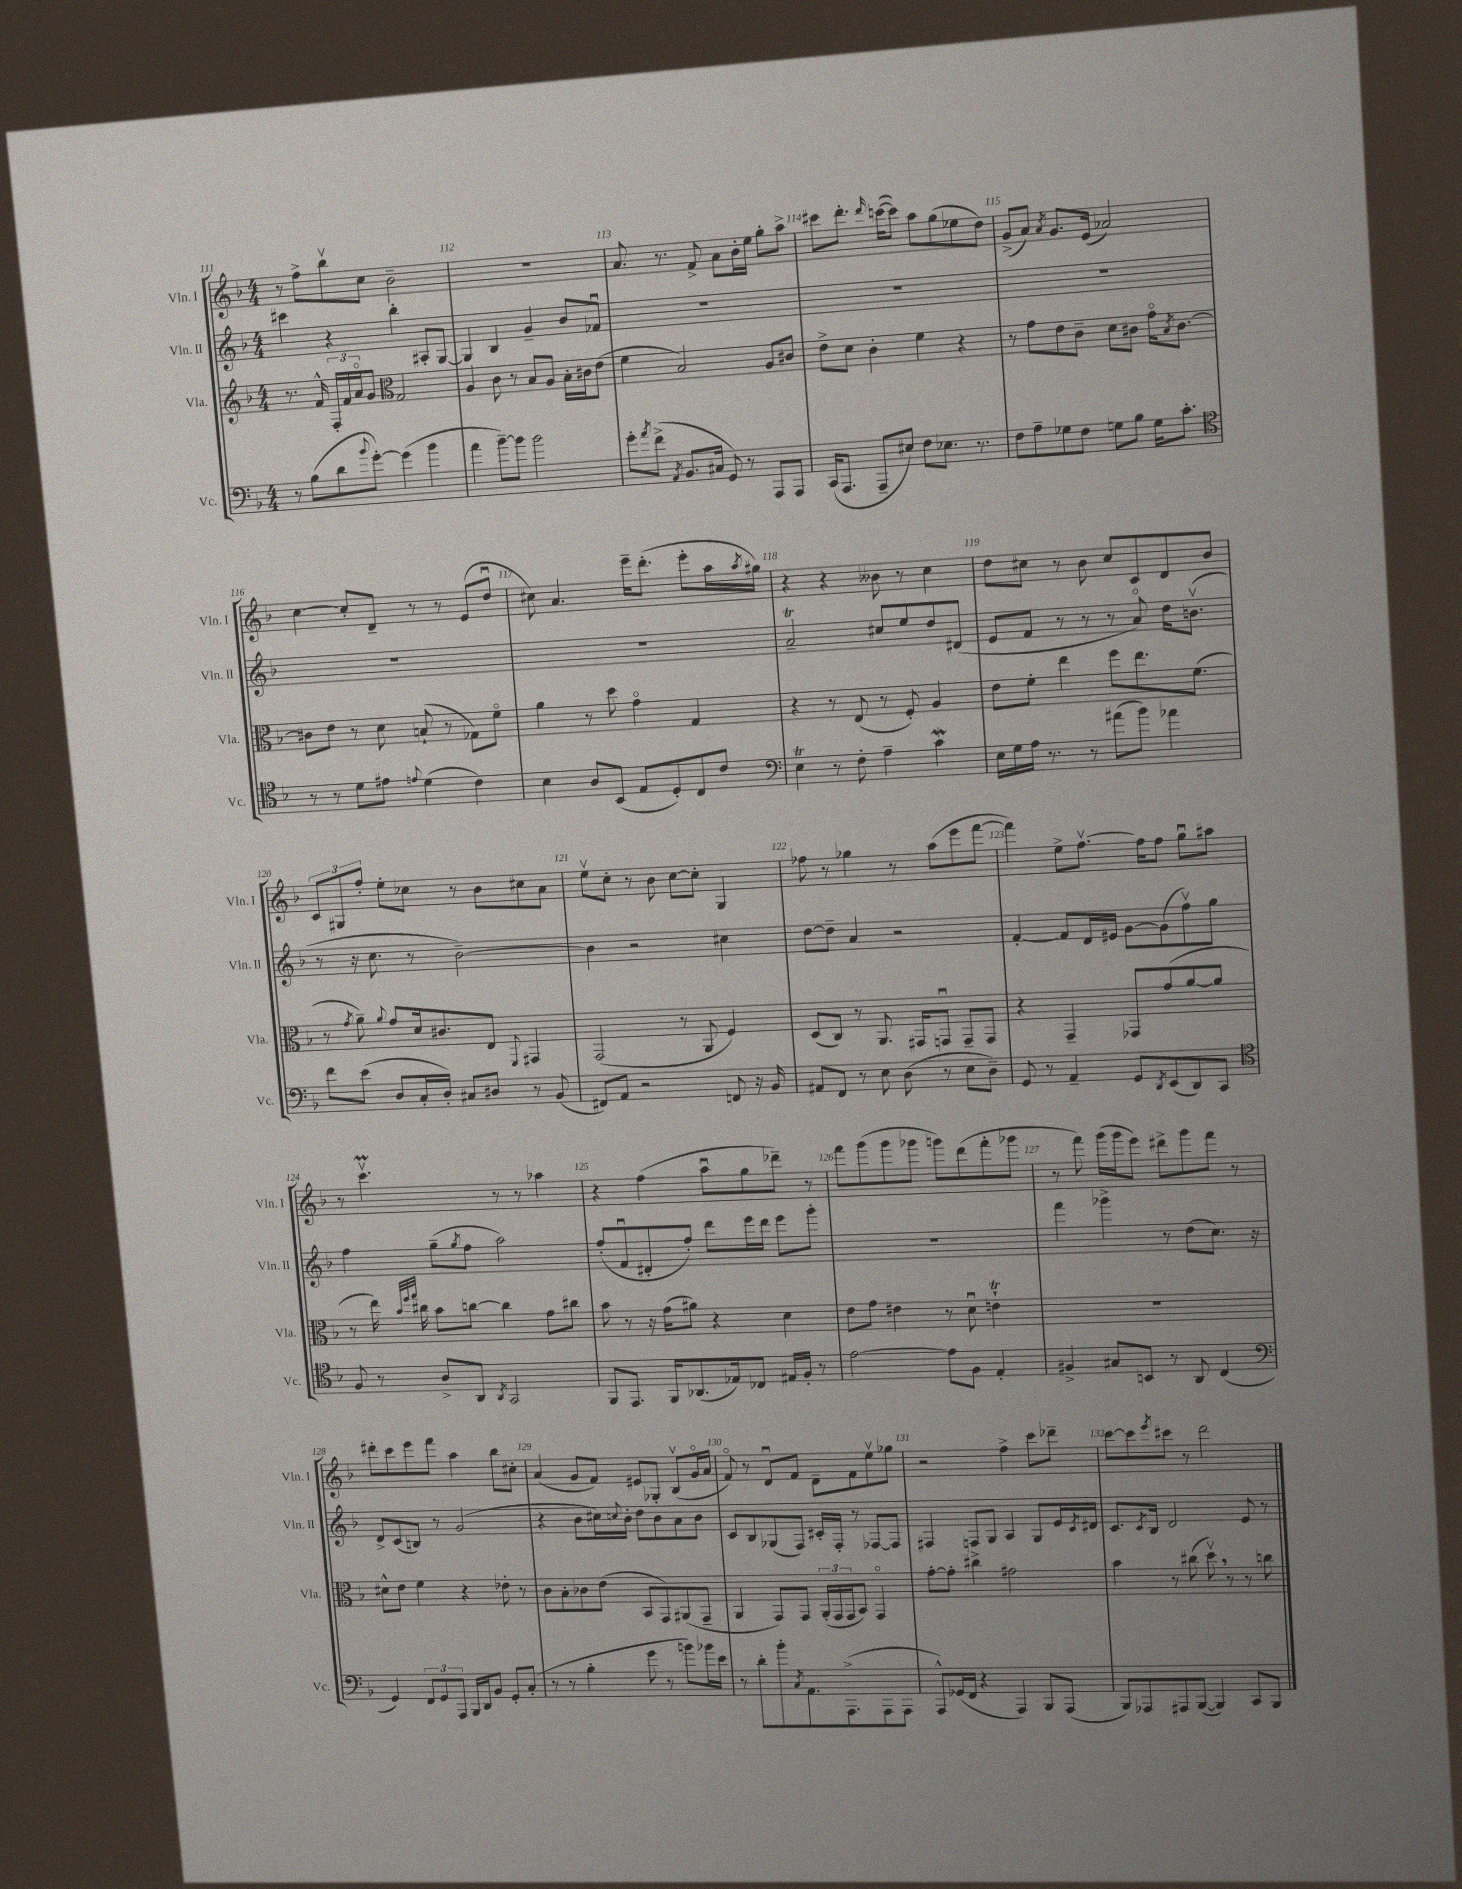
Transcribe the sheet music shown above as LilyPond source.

<<
\new StaffGroup <<
\new Staff = "s0" \with { instrumentName = "Vln. I" shortInstrumentName = "Vln. I" } {
    \clef treble \key f \major \numericTimeSignature \time 4/4
    r8 f''8-> bes''8\upbow c''8 bes'2-- |
    R1 |
    a'8. r8. f'8-> a'8 bes'16-. e''16 g''8-. a''8-> |
    cis'''8 d'''8.-. \grace { d'''16 } c'''16~( c'''8) a''8 g''8( ees''8 d''8) |
    g'8->( a'8) \acciaccatura { a'8 } g'8. e'16( aes'2) |
    c''4~ c''8-. d'8-- r8 r8 e'8( d''8\downbow |
    cis''8) a'4. e'''16-- d'''8.-.( e'''8-. a''16 \acciaccatura { a''8 } gis''16) |
    r4 r4 beses'8 r8 c''4 |
    d''8 cis''8 r8 bes'8 cis''8 c'8 d'8 bes'8 |
    \tuplet 3/2 { c'8 gis8 f''8-. } e''8-. ces''8 r8 bes'8 cis''8 a'8 |
    e''8\upbow c''8-. r8 bes'8 c''8~ c''8-. g4 |
    fes''8 r8 ges''4 r8 a''8( e'''8 f'''8~ |
    f'''4) e''8-> f''8.~\upbow f''16 f''8 g''8\downbow ais''8 |
    r8 c'''4.\upbow\prall r8 r8 aes''4 |
    r4 f''4( a''8\downbow g''8 des'''8--) r8 |
    f'''8 g'''8( g'''8 ges'''8 g'''8) d'''8( f'''8-. ges'''8 |
    r8 f'''8) g'''16( g'''16 e'''8) dis'''8-> g'''8 f'''8 r8 |
    dis'''8-. c'''8 e'''8 f'''8 a''4 bes''8 cis''8-. |
    a'4( g'8 f'8) eis'8 ges8-. bes8\upbow( g'16\flageolet a'16 |
    f'8\flageolet) r8 d'8\downbow f'8 d'8-- f'8 e''8\upbow ges''8 |
    r2 f''4-> c'''8 des'''8-- |
    c'''8~ c'''8 \acciaccatura { e'''8 } cis'''8 r8 d'''2 \bar "|." |
}
\new Staff = "s1" \with { instrumentName = "Vln. II" shortInstrumentName = "Vln. II" } {
    \clef treble \key f \major \numericTimeSignature \time 4/4
    cis'''4 r4 bes''4-. ais8-. g8~ |
    g4 bes4 g'4-- bes'8 fes'8\downbow |
    R1 |
    R1 |
    R1 |
    R1 |
    R1 |
    a'2--\trill cis''8 e''8 d''8 dis'8( |
    e'8 f'8 r8 r8 r8 a'8\flageolet) d''16 b'8.\upbow( |
    r8 r16 c''8. r8 bes'2~--) |
    bes'4 r2 cis''4 |
    d''8~ d''8-- a'4 r2 |
    f'4~-. f'8 d'16 eis'16 g'8~ g'8( f''8\upbow) g''8 |
    f''4 g''8--( \acciaccatura { g''8 } f''8 a''2) |
    f''8-.( f'8\downbow dis'8-. f''8-.) d'''8 e'''16 d'''16 e'''8 g'''8-. |
    R1 |
    f'''4 ges'''4-> r8 d''8( c''8.) r16 |
    d'8-> c'8( b8) r8 g'2( |
    r4 bes'8 cis''16) \appoggiatura { c''8 } bes'16-. d''8 bes'8 a'8 bes'8 |
    c'8 bes8 ges8( f8) cis'16-. f16-. r8 fes8~ fes8 |
    fis4 f8 g8 a4 g8 e'16 \acciaccatura { c'8 } dis'16 |
    c'8. \acciaccatura { c'8 } bes16 d'2 e'8 r8 \bar "|." |
}
\new Staff = "s2" \with { instrumentName = "Vla." shortInstrumentName = "Vla." } {
    \clef treble \key f \major \numericTimeSignature \time 4/4
    r8. f'16-^ \tuplet 3/2 { f16-. f'16 a'16\flageolet } g'8 \clef alto g2 |
    a4 c'8 r8 bes8 a8 bes16-. cis'16 e'8( |
    f'4 bes2) a8 cis'8 |
    e'8-> d'8 c'4-. f'4 r4 |
    r8 g'8 e'8 c'8-- d'8 cis'8 g'16\flageolet \acciaccatura { bes8 } cis'8.~ |
    cis'8 e'8 r8 d'8 b8-!( r8 ges8) f'8\flageolet |
    a'4 r8 d''8 g'4\flageolet g4 |
    r4 r8 e8( r8 f8-.) a4 |
    e'8 f'8-. e''4 f''8 e''8. f'8.( |
    r8 \acciaccatura { g'8 } a'8--) \appoggiatura { a'8 } g'8 d'16 cis'8. e8 \appoggiatura { f,8 } gis,4 |
    g,2( r8 a,8 f4) |
    d8( c8) r8 a,8. gis,16 g,8\downbow g,8-- g,8 |
    r4 g,4-- ges,8 g'8( a'8~ a'8 |
    r8 e''16) \grace { bes'32 f''32 g''32 } cis''16 bes'8 c''8~ c''4 g'8 cis''8 |
    bes'8 r8 r16 g'16( ais'8) r4 d'4 |
    e'8 g'8 eis'4 r8 d'8\downbow e'4-!\trill |
    R1 |
    dis'8-^ e'8 f'4 r4 ees'8-. r8 |
    c'8 bes8-. ces'8 e'8( bes,8 g,8) ais,8( g,8-- |
    a,4 g,8) g,8 \tuplet 3/2 { a,16-.( g,16 g,16 } bes,8) g,4\flageolet |
    g'8~-. g'8-. cis''4-> gis'2 |
    bes'4 r8 cis''8( d''8\upbow) \breathe r8 r8 c''8 \bar "|." |
}
\new Staff = "s3" \with { instrumentName = "Vc." shortInstrumentName = "Vc." } {
    \clef bass \key f \major \numericTimeSignature \time 4/4
    r8 bes8( d'8 \appoggiatura { bes'8 } g'8~-.) g'4( bes'4 |
    a'4 bes'8~--) bes'8 bes'2 |
    g'8-. \acciaccatura { a'8 } f'8->( \acciaccatura { a,8 } bes,8. cis16 g,8) r8 a,,8 a,,8 |
    c,16( a,,8. a,,8-- eis8) f8 ees8. r8. |
    f8 a8-- ges8 f8 g8 bes8 g16 c'8.-. |
    \clef tenor r8 r8 d'8 eis'8 \appoggiatura { e'8 } d'4( c'4) |
    bes4 a8 bes,8( e8 d8-.) c8 c'8 |
    \clef bass e4\trill r8 f8-. a4-- c'4\mordent |
    e16 g16 a16 r8. r8 ais'8( bes'8) aes'4 |
    f'8 e'8( d8 c16-. d16-.) cis8 dis8 r8 bes,8( |
    fis,8) a,8 r2 f,8 r16 bes,16 |
    ais,8 f,8 r8 e8 d8( r8 e8 d8--) |
    g,8 r8 a,4-- g,8 \acciaccatura { d,8 } e,8( d,8) c,8 |
    \clef tenor f8 r8 a8-> a,8 \acciaccatura { a,8 } g,2 |
    f,8 e,8. f,16 aes,8.( ees16) ces8 eis16 f16-. r8 |
    e'2~ e'8 f8 e4-. |
    fis4-> gis8 b,8 r8 a,8 c4( |
    \clef bass g,4) \tuplet 3/2 { f,8 g,8 a,,8 } bes,,16 d,16 bes,8 g,8-. c8-.( |
    r8 r8 bes4-. g'8 r8 b'8) bes'16 e'16 |
    r8 d'8-. bes'8-. \acciaccatura { c8 } a,8. a,,8.->( a,,8 a,,8 |
    a,,8-^) ges,16( f,16 r4 a,,4) bes,,8 a,,8( |
    bes,,8) aes,,8 ais,,8 bes,,8~( bes,,4) c,8 bes,,8 \bar "|." |
}
>>
>>
\layout { \context { \Score currentBarNumber = #111 \override BarNumber.break-visibility = ##(#f #t #t) barNumberVisibility = #all-bar-numbers-visible } }
